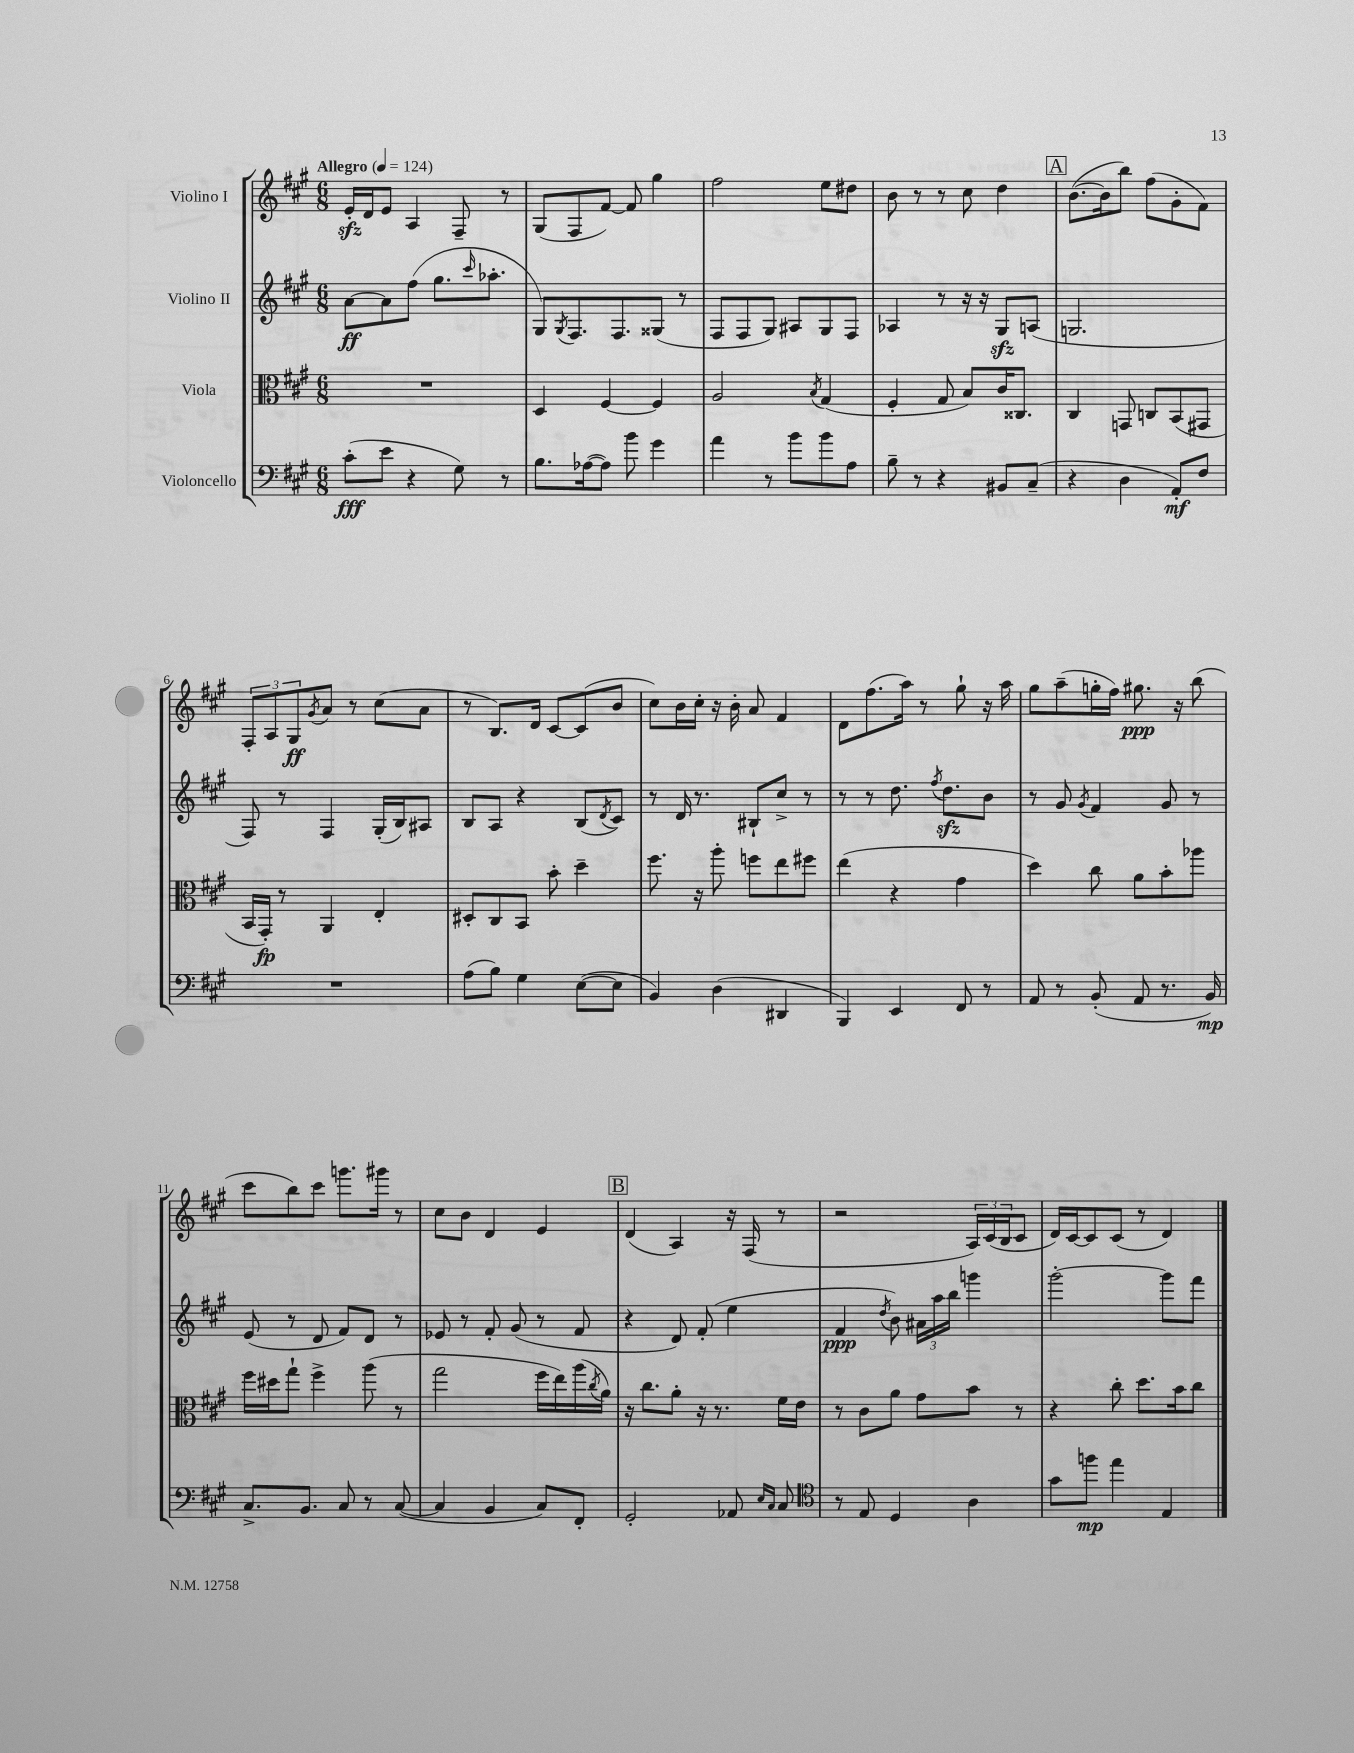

**kern	**kern	**kern	**kern
*staff4	*staff3	*staff2	*staff1
*clefF4	*clefC3	*clefG2	*clefG2
*k[f#c#g#]	*k[f#c#g#]	*k[f#c#g#]	*k[f#c#g#]
*M6/8	*M6/8	*M6/8	*M6/8
*MM124	*MM124	*MM124	*MM124
(8c#'	2.r	[8a	16e'
.	.	.	16d
8e	.	8a]	8e
4r	.	(8ff#	4A
.	.	8.gg#	.
8G#)	.	.	8F#~
.	.	16qqccc#	.
.	.	8.aa-'	.
8r	.	.	8r
=	=	=	=
8.B	4D	8G#)	(8G#
.	.	8qG#	.
.	.	8.F#	8F#
([16A-	.	.	.
8A-])	[4F#	.	[8f#)
.	.	8.F#	.
8b	.	.	8f#]
4g#	4F#]	(8G##	4gg#
.	.	8r	.
=	=	=	=
4a	2A	8F#	2ff#
.	.	8F#	.
8r	.	8G#)	.
8b	.	8A#	.
.	8qB	.	.
8b	(4G#	8G#	8ee
8A	.	8F#	8dd#
=	=	=	=
8B~	4F#'	4A-	8b
8r	.	.	8r
4r	8G#	8r	8r
.	8B)	16r	8cc#
.	.	16r	.
8BB#	16c#	8G#	4dd
.	8.C##	.	.
(8C#~	.	(8A	.
=	=	=	=
4r	4C#	2.G	([8.b
.	.	.	16b]
4D	8GG	.	8bb)
.	8C	.	(8ff#
8AA')	(8BB	.	8g#'
8F#	8GG#	.	8f#)
=	=	=	=
2.r	16BB	8F#)	12F#'
.	16GG#')	.	.
.	.	.	12A
.	8r	8r	.
.	.	.	12G#
.	.	.	8qg#
.	4AA	4F#	8a
.	.	.	8r
.	4E'	(16G#'	(8cc#
.	.	16B)	.
.	.	8A#	8a
=	=	=	=
(8A	8D#'	8B	8r
8B)	8C#	8A	8.B)
4G#	8BB	4r	.
.	.	.	16d
.	8b'	.	[8c#
([8E	4dd~	(8B	(8c#]
.	.	8qd	.
8E]	.	8c#)	8b
=	=	=	=
4BB)	8.ff#	8r	8cc#)
.	.	16d	16b
.	16r	8.r	16cc#'
(4D	8aa'	.	16r
.	.	.	16b'
.	8ff	8B#`	8a
4DD#	8ee	8cc#^	4f#
.	8ff#	8r	.
=	=	=	=
4BBB)	(4ee	8r	8d
.	.	8r	(8.ff#
4EE	4r	8.dd	.
.	.	.	16aa)
.	.	.	8r
.	.	8qff#	.
.	.	8.dd	.
8FF#	4g#	.	8gg#`
8r	.	8b	16r
.	.	.	16aa
=	=	=	=
8AA	4dd)	8r	8gg#
8r	.	8g#	(8aa~
.	.	8qg#	.
(8BB'	8cc#	4f#	16gg'
.	.	.	16ff#)
8AA	8a	.	8.gg#
8.r	8b'	8g#	.
.	.	.	16r
.	8aa-	8r	(8bb
16BB)	.	.	.
=	=	=	=
8.C#^	16ff#	(8e	8ccc#
.	16dd#	.	.
.	8gg#`	8r	8bb)
8.BB	.	.	.
.	4ff#^	8d	8ccc#
8C#	.	8f#)	8.ggg
8r	(8aa	8d	.
.	.	.	16ggg#
([8C#	8r	8r	8r
=	=	=	=
4C#]	2gg#	8e-	8cc#
.	.	8r	8b
4BB	.	8f#'	4d
.	.	(8g#	.
8C#)	16ff#	8r	4e
.	16ee)	.	.
8FF#'	(16aa	8f#	.
.	8qcc#	.	.
.	16a)	.	.
=	=	=	=
2GG#'	16r	4r	(4d
.	8.cc#	.	.
.	8a'	8d)	4A)
.	16r	(8f#'	.
.	8.r	.	.
8AA-	.	4ee	16r
.	.	.	(16F#
16qqE	.	.	.
16qqC#	.	.	.
8C#	16f#	.	8r
.	16e	.	.
=	=	=	=
*clefC4	*	*	*
8r	8r	4f#	2r
8E	8c#	.	.
.	.	8qdd	.
4D	8a	8b)	.
.	8g#	24a#	.
.	.	24aa	.
.	.	24bb	.
4A	8b	4ggg	24A)
.	.	.	(24c#
.	.	.	24B
.	8r	.	8c#
=	=	=	=
8g#	4r	[2ggg#'	16d)
.	.	.	[16c#
8ff	.	.	8c#]
4ee	8cc#'	.	(8c#
.	8.dd	.	8r
4E	.	8ggg#]	4d)
.	16b	.	.
.	8cc#	8fff#	.
==	==	==	==
*-	*-	*-	*-
